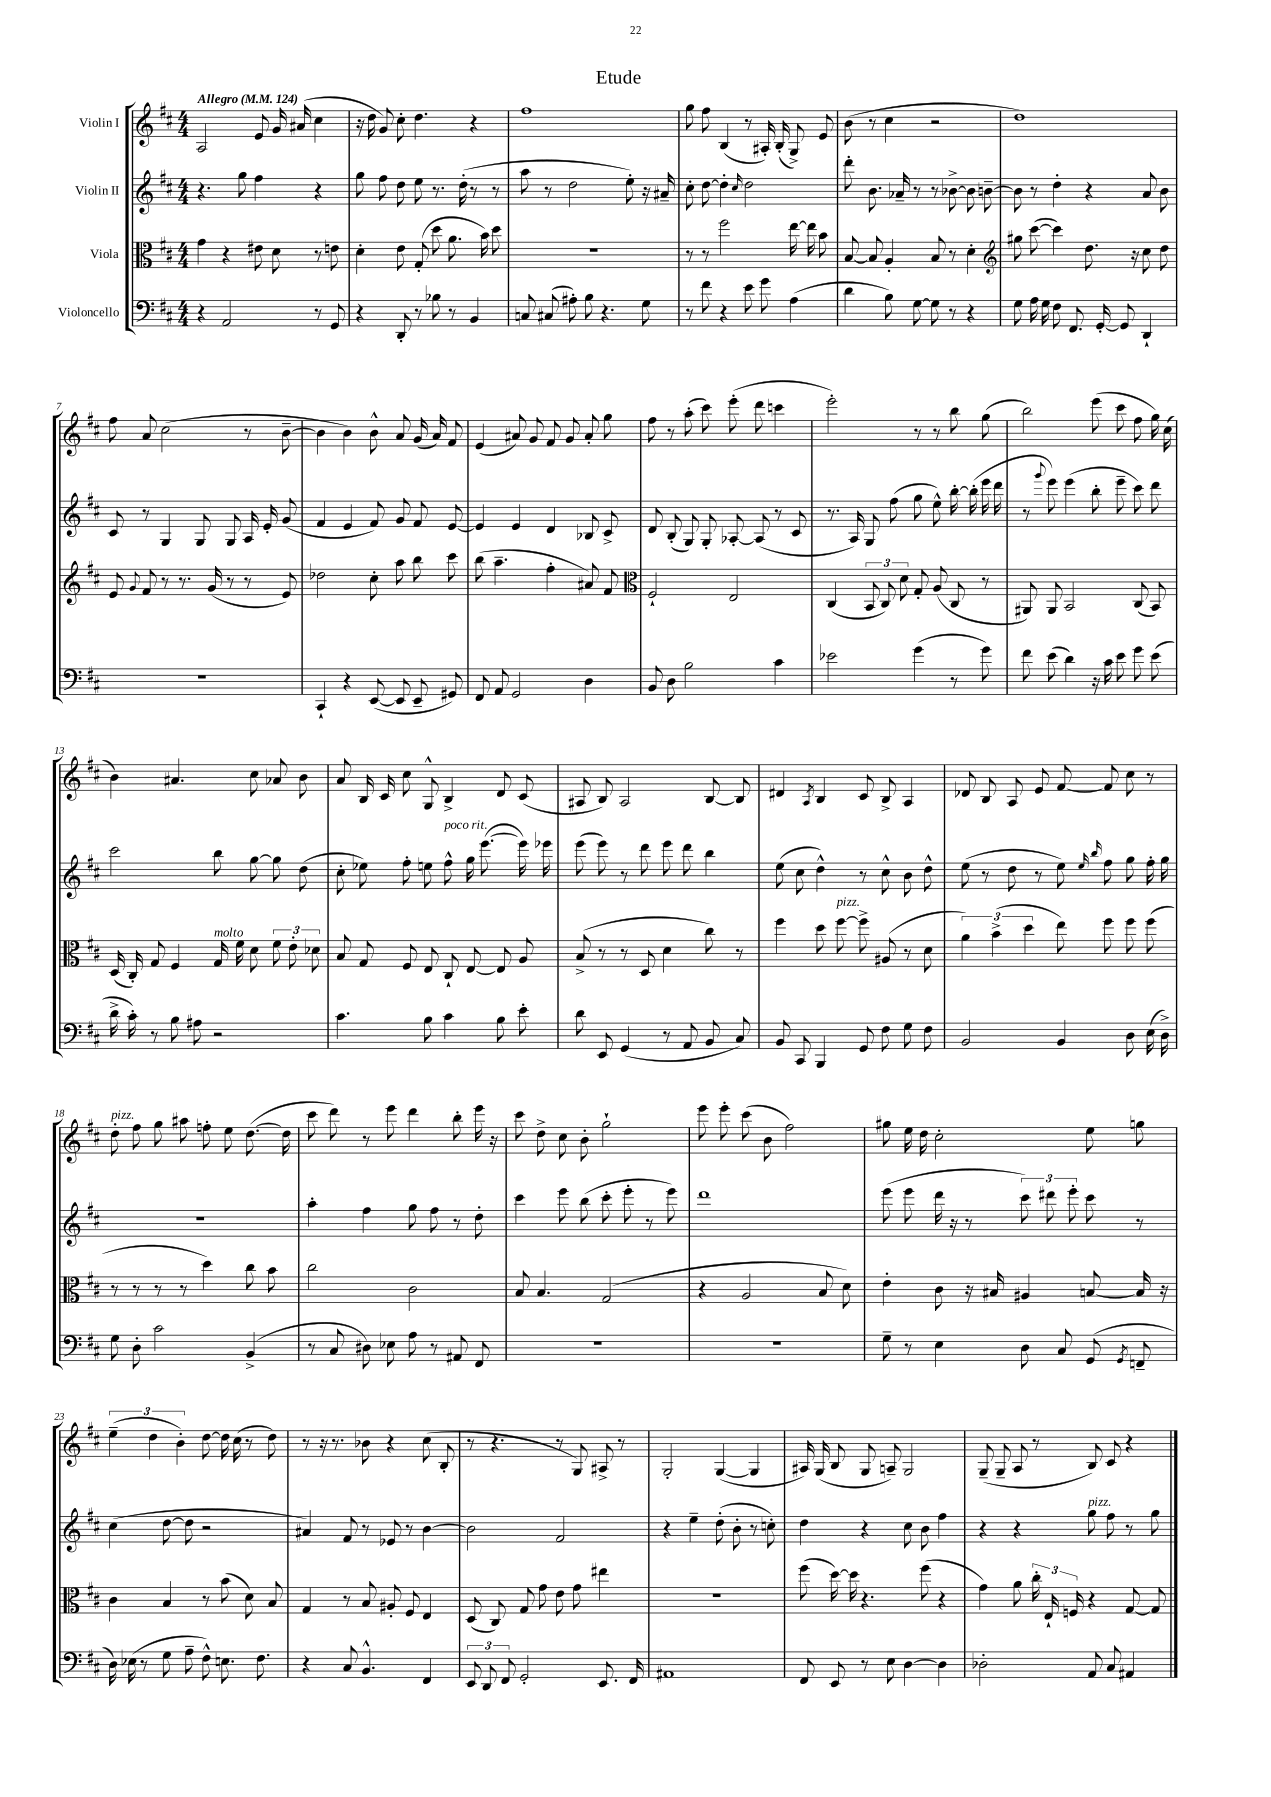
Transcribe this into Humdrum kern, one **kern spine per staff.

**kern	**kern	**kern	**kern
*staff4	*staff3	*staff2	*staff1
*clefF4	*clefC3	*clefG2	*clefG2
*k[f#c#]	*k[f#c#]	*k[f#c#]	*k[f#c#]
*M4/4	*M4/4	*M4/4	*M4/4
*MM124	*MM124	*MM124	*MM124
4r	4g\	4.r	2A/
2AA/	4r	.	.
.	.	8gg\	.
.	8e#\	4ff#\	8e/
.	8d\	.	16g/
.	.	.	(16a#/
8r	8r	4r	4cc#\
8GG/	8e\	.	.
=	=	=	=
4r	4d'\	8gg\	16r
.	.	.	16dd\
.	.	8ff#\	8g/)
8DD'/	8e\	8dd\	8cc#'\
8r	(8G'/	8ee\	4.dd\
8B-\	8dd\	8.r	.
8r	8.a\	.	.
.	.	(16dd'\	.
4BB/	.	8r	4r
.	16b\)	.	.
.	8dd\	8r	.
=	=	=	=
8C/	1r	8aa\	1ff#
(8C#/	.	8r	.
8A#'\)	.	2dd\	.
8B\	.	.	.
4.r	.	.	.
.	.	8ee'\)	.
8G\	.	16r	.
.	.	16a#~/	.
=	=	=	=
8r	8r	8cc#'\	8gg\
8f#\	8r	[8dd\	8ff#\
4r	2ff#\	4dd'\]	(4B/
.	.	16qqcc#/	.
8e\	.	2dd\	8r
8g\	.	.	16A#'/)
.	.	.	(16B'/
(4A\	[16ee\	.	8G^/)
.	16ee\]	.	.
.	8b\	.	8e/
=	=	=	=
4d\	[8B/	8ddd'\	(8b\
.	8B/]	8.b\	8r
8B\)	4A'/	.	4cc#\
.	.	16a-~/	.
[8G\	.	8r	.
8G\]	8B/	8r	2r
8r	8r	[8b-^\	.
4r	4d'\	8b-\]	.
.	.	[8b~\	.
=	=	=	=
*	*clefG2	*	*
8G\	8gg#\	8b\]	1dd)
16A\	([8ccc#\	8r	.
16G\	.	.	.
8F#\	4ccc#\])	4dd'\	.
8.FF#/	.	.	.
.	8.dd\	4r	.
[16GG'/	.	.	.
8GG/]	.	.	.
.	16r	.	.
4DD`/	8cc#\	8a/	.
.	8dd\	8b\	.
=	=	=	=
1r	8e/	8c#/	8ff#\
.	8qqg/	.	.
.	8f#/	8r	8a/
.	8r	4G/	(2cc#\
.	8.r	.	.
.	.	8G/	.
.	(16g/	.	.
.	8r	8G/	.
.	8r	16A/	8r
.	.	16e'/	.
.	8e/)	(8g/	[8b~\
=	=	=	=
4CC#`/	2dd-\	4f#/	4b\]
4r	.	4e/	4b\)
([8EE/	8cc#'\	8f#/)	8b^^\
8EE/]	8aa\	8g/	8a/
8EE~/	8bb\	8f#/	(16g/
.	.	.	16a/)
8GG#/)	8ccc#\	[8e/	8f#/
=	=	=	=
8FF#/	(8bb\	4e/]	(4e/
8AA/	4.aa~\	.	.
2GG/	.	4e/	8a#/)
.	.	.	8g/
.	4ff#'\	4d/	8f#/
.	.	.	8g/
4D\	8a#/)	8B-/	8a#'/
.	8f#/	8c#^/	8gg\
=	=	=	=
*	*clefC3	*	*
8BB/	2F#`/	8d/	8ff#\
8D\	.	(8B'/	8r
2B\	.	8G/)	(8aa'\
.	.	8G'/	8ccc#\)
.	2E/	[8A-'/	(8eee'\
.	.	(8A-/]	8ddd\
4c#\	.	8r	4ccc\
.	.	8c#/	.
=	=	=	=
2e-\	(4C#/	8.r	2eee'\)
.	.	16A/)	.
.	12BB/	8G/	.
.	12C#/)	.	.
.	.	(8ff#\	.
.	12d\	.	.
(4g\	8G'/	8gg\	8r
.	(8A/	8ee^^\)	8r
8r	8C#/	[16bb'\	8bb\
.	.	(16bb'\]	.
8g\)	8r	16eee\	(8gg\
.	.	16ddd\	.
=	=	=	=
8f#\	8AA#/)	8r	2bb\)
.	.	8qqggg/	.
(8e\	8AA#/	8eee\)	.
4d\)	2BB/	(4eee\	.
16r	.	8bb'\	(8eee\
16c#\	.	.	.
8e\	.	8eee~\	8ccc#\
8g\	(8C#/	8ccc#\)	8ff#\
(8e\	8BB/)	8ddd\	16gg\)
.	.	.	(16cc#\
=	=	=	=
16d^\	(16D/	2ccc#\	4b\)
16c#'\)	16C#'/)	.	.
8r	8G/	.	.
8B\	4F#/	.	4.a#/
8A#\	.	.	.
2r	16G/	8bb\	.
.	16f#\	.	.
.	8d\	[8gg\	8cc#\
.	12f#\	8gg\]	8a-/
.	12e'\	.	.
.	.	(8dd\	8b\
.	12d-\	.	.
=	=	=	=
4.c#\	8B/	8cc#'\	8a/
.	8G/	8ee-\)	16B/
.	.	.	16c#/
.	8F#/	8ff#'\	8cc#\
8B\	8E/	8ee\	8G^^/
4c#\	8C#`/	8ff#^^\	4B^/
.	[8E/	16gg\	.
.	.	([8.eee\	.
8B\	8E/]	.	8d/
8e'\	8A/	16eee\])	(8c#/
.	.	16eee-\	.
=	=	=	=
8d\	(8B^/	(8eee\	8A#/
8EE/	8r	8eee\)	8B/)
(4GG/	8r	8r	2A#/
.	8D/	8ddd\	.
8r	4d\	8eee\	.
8AA/	.	8ddd\	.
8BB/	8cc#\)	4bb\	[8B/
8C#/)	8r	.	8B/]
=	=	=	=
8BB/	4ff#\	(8ee\	4d#/
8CC#/	.	8cc#\	.
.	.	.	8qA/
4BBB/	8dd\	4dd^^\)	4B/
.	[8ff#\	.	.
8GG/	8ff#^\]	8r	8c#/
8F#\	(8A#/	8cc#^^\	8B^/
8G\	8r	8b\	4A/
8F#\	8d\	8dd^^\	.
=	=	=	=
2BB/	6a\)	(8ee\	8d-/
.	.	8r	8B/
.	(6b^\	.	.
.	.	8dd\	8A/
.	6dd\	.	.
.	.	8r	8e/
4BB/	8ee\)	8ee\)	[8f#/
.	.	16qqee/	.
.	.	16qqbb/	.
.	8ff#\	8ff#\	8f#/]
8D\	8ff#\	8gg\	8cc#\
(16E\	(8ff#\	16ff#'\	8r
16D^\)	.	16gg\	.
=	=	=	=
8G\	8r	1r	8dd'\
8D'\	8r	.	8ff#\
2c#\	8r	.	8gg\
.	8r	.	8aa#\
.	4dd\)	.	8ff'\
.	.	.	8ee\
(4BB^/	8cc#\	.	([8.dd\
.	8b\	.	.
.	.	.	16dd\]
=	=	=	=
8r	2cc#\	4aa'\	8ccc#\
8C#/	.	.	8ddd\)
8D#\)	.	4ff#\	8r
8E-\	.	.	8eee\
8A\	2c#\	8gg\	4ddd\
8r	.	8ff#\	.
8AA#/	.	8r	8bb'\
8FF#/	.	8dd'\	16eee\
.	.	.	16r
=	=	=	=
1r	8B/	4ccc#\	8ccc#\
.	4.B/	.	8dd^\
.	.	8eee\	8cc#\
.	.	(8bb\	8b'\
.	(2G/	8ccc#'\	2gg`\
.	.	8eee'\	.
.	.	8r	.
.	.	8eee\)	.
=	=	=	=
1r	4r	1ddd	8eee\
.	.	.	8eee'\
.	2A/	.	(8ccc#\
.	.	.	8b\
.	.	.	2ff#\)
.	8B/	.	.
.	8d\)	.	.
=	=	=	=
8G~\	4e'\	(8eee\	8gg#\
8r	.	8eee\	16ee\
.	.	.	16dd\
4E\	8c#\	16ddd\	2cc#'\
.	.	16r	.
.	16r	8r	.
.	16B#/	.	.
8D\	4A#/	12ccc#\)	.
.	.	12ddd#\	.
8C#/	.	.	.
.	.	12eee'\	.
(8GG/	[8B/	8ccc#\	8ee\
8qGG/	.	.	.
8FF~/	16B/]	8r	8gg\
.	16r	.	.
=	=	=	=
16D\)	4c#\	(4cc#\	(6ee~\
(16E-\	.	.	.
8r	.	.	.
.	.	.	6dd\
8G\	4B/	[8dd\	.
.	.	.	6b'\)
8A~\	.	8dd\]	.
8F#^^\)	8r	2r	[8dd\
8.E\	(8b\	.	16dd\]
.	.	.	(16cc#\
.	8d\)	.	8r
8.F#\	.	.	.
.	8B/	.	8dd\)
=	=	=	=
4r	4G/	4a#/)	8r
.	.	.	16r
.	.	.	8.r
8C#/	8r	8f#/	.
4.BB^^/	8B/	8r	8b-\
.	8A#'/	8e-/	4r
.	8F#/	8r	.
4FF#/	4E/	[4b\	(8cc#\
.	.	.	8B'/
=	=	=	=
12EE/	(8D/	2b\]	8r
12DD/	.	.	.
.	8C#/)	.	4.r
12FF#/	.	.	.
2GG'/	8G/	.	.
.	8g\	.	.
.	8e\	2f#/	8r
.	8g\	.	8G/)
8.EE/	4ee#\	.	8A#^/
.	.	.	8r
16FF#/	.	.	.
=	=	=	=
1AA#	1r	4r	2G'/
.	.	4ee~\	.
.	.	(8dd'\	([4G/
.	.	8b'\	.
.	.	8r	4G/]
.	.	8cc'\)	.
=	=	=	=
8FF#/	(8ff#\	4dd\	16A#/)
.	.	.	(16G/
8EE/	[16dd\)	.	8B/
.	16dd\]	.	.
8r	4.r	4r	8G/
8E\	.	.	8A~/)
[4D\	.	8cc#\	2G/
.	(8ff#\	8b\	.
4D\]	4r	4ff#\	.
=	=	=	=
2D-'\	4g\)	4r	(8G~/
.	.	.	8G~/
.	8a\	4r	8A/
.	24cc#'\	.	8r
.	24E`/	.	.
.	24F/	.	.
8AA/	4r	8gg\	8B/)
8C#/	.	8ff#\	8c#/
4AA#/	[8G/	8r	4r
.	8G/]	8gg\	.
==	==	==	==
*-	*-	*-	*-
